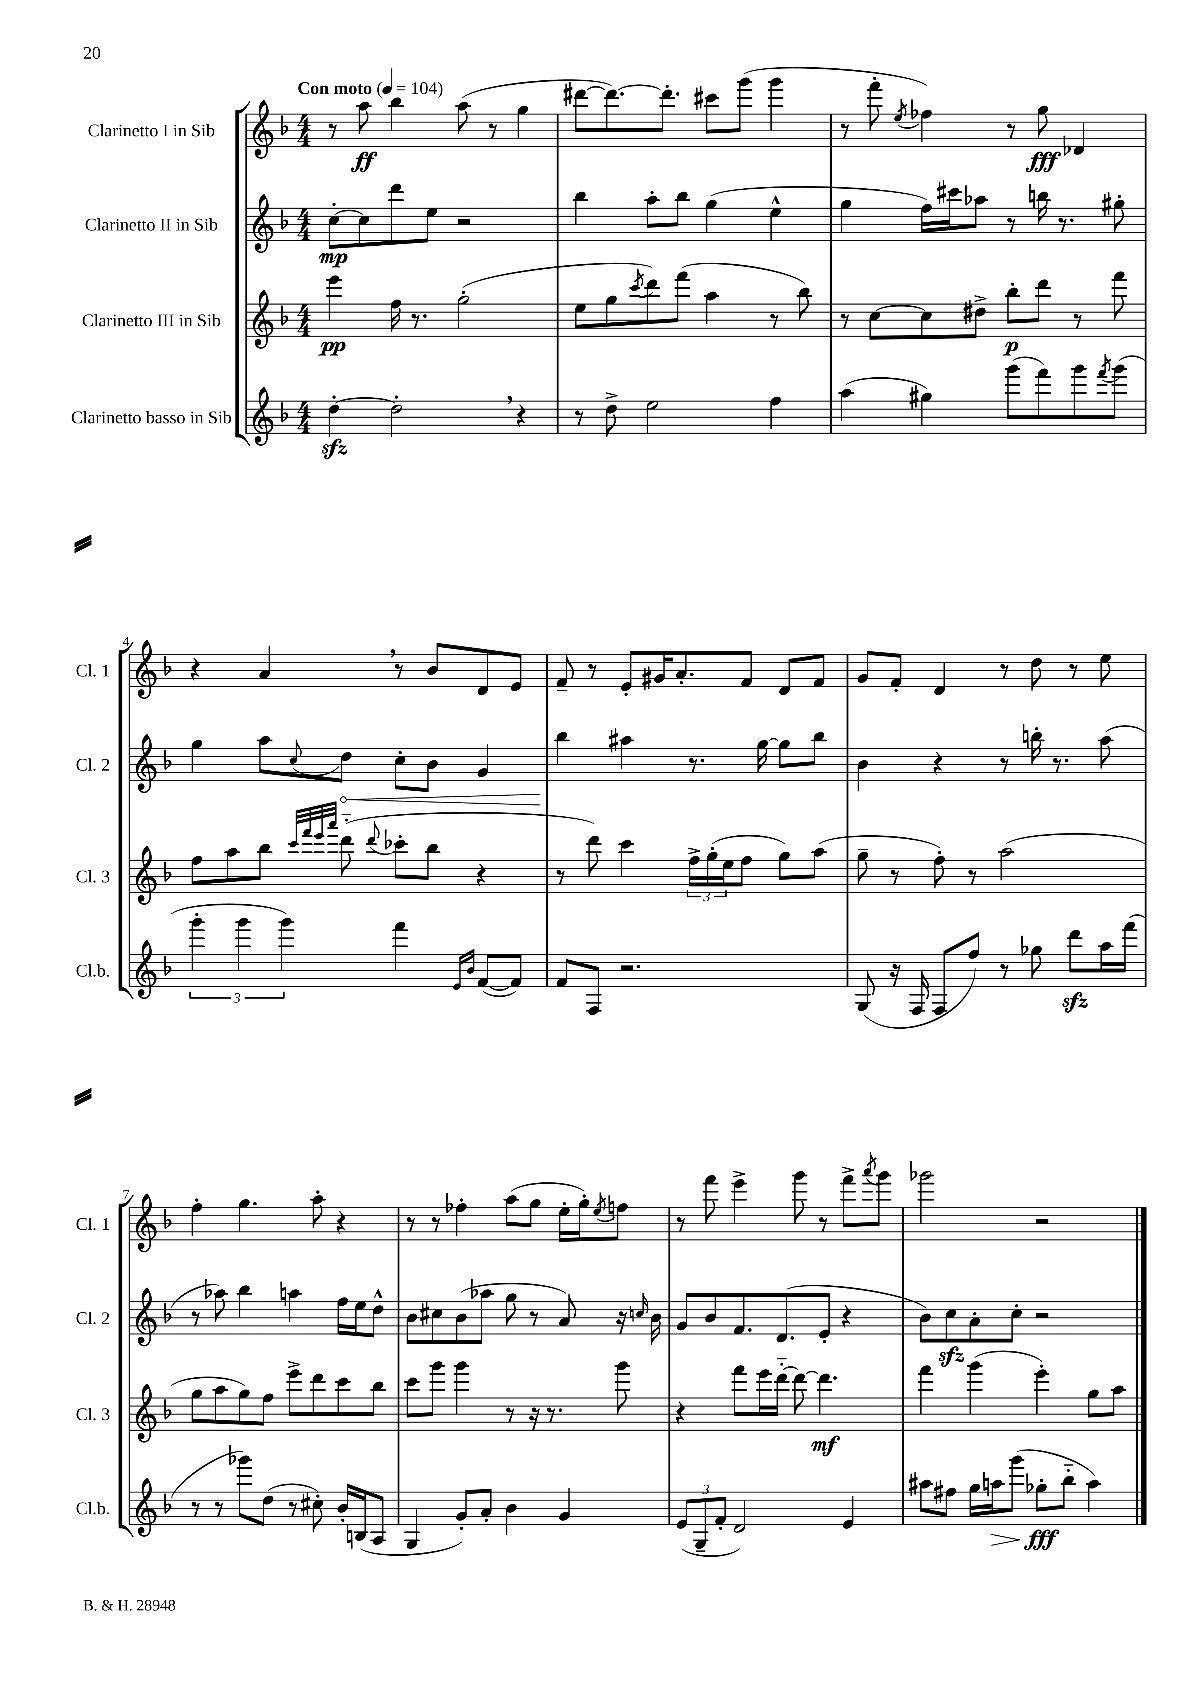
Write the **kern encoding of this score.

**kern	**dynam	**kern	**dynam	**kern	**dynam	**kern	**dynam
*part4	*part4	*part3	*part3	*part2	*part2	*part1	*part1
*staff4	*staff4	*staff3	*staff3	*staff2	*staff2	*staff1	*staff1
*I"Clarinetto basso in Sib	*	*I"Clarinetto III in Sib	*	*I"Clarinetto II in Sib	*	*I"Clarinetto I in Sib	*
*I'Cl.b.	*	*I'Cl. 3	*	*I'Cl. 2	*	*I'Cl. 1	*
*clefG2	*	*clefG2	*	*clefG2	*	*clefG2	*
*k[b-]	*	*k[b-]	*	*k[b-]	*	*k[b-]	*
*M4/4	*	*M4/4	*	*M4/4	*	*M4/4	*
*MM104	*	*MM104	*	*MM104	*	*MM104	*
=1	=1	=1	=1	=1	=1	=1	=1
!	!	!	!	!	!	!LO:TX:a:B:t=Con moto	!
[4ddzz'\	.	4eee\	pp	[8cc'\L	mp	8r	.
.	.	.	.	8cc\]	.	8aa\	ff
2dd',\]	.	16ff\	.	8ddd\	.	4bb-\	.
.	.	8.r	.	.	.	.	.
.	.	.	.	8ee\J	.	.	.
.	.	(2gg'\	.	2r	.	(8aa\	.
.	.	.	.	.	.	8r	.
4r	.	.	.	.	.	4gg\	.
=2	=2	=2	=2	=2	=2	=2	=2
8r	.	8ee\L	.	4bb-\	.	[8ddd#X\L	.
8dd^\	.	8gg\	.	.	.	8.ddd#\_)	.
.	.	8qccc/	.	.	.	.	.
2ee\	.	8ddd\)	.	8aa'\L	.	.	.
.	.	.	.	.	.	8.ddd#'\J]	.
.	.	(8fff\J	.	8bb-\J	.	.	.
.	.	4aa\	.	(4gg\	.	8ccc#X\L	.
.	.	.	.	.	.	(8ggg\J	.
4ff\	.	8r	.	4ee^^\	.	4ggg\	.
.	.	8bb-\)	.	.	.	.	.
=3	=3	=3	=3	=3	=3	=3	=3
(4aa\	.	8r	.	4gg\	.	8r	.
.	.	[8cc\L	.	.	.	8fff'\	.
.	.	.	.	.	.	8qee/	.
4gg#X\)	.	8cc\]	.	16ff\LL)	.	4ff-X\)	.
.	.	.	.	16ccc#X\J	.	.	.
.	.	8dd#X^\J	.	8aa-X\J	.	.	.
(8ggg\L	.	8bb-'\L	p	8r	.	8r	.
8fff\)	.	8ddd\J	.	16bbn\	.	8gg\	fff
.	.	.	.	8.r	.	.	.
8ggg\	.	8r	.	.	.	4d-X/	.
8qfff/	.	.	.	.	.	.	.
(8ggg\J	.	8fff\	.	8gg#X'\	.	.	.
!!LO:LB:g=z
=4	=4	=4	=4	=4	=4	=4	=4
6ggg'\	.	8ff\L	.	4gg\	.	4r	.
.	.	8aa\	.	.	.	.	.
6ggg\	.	.	.	.	.	.	.
.	.	8bb-\J	.	8aa\L	.	4a,/	.
6ggg\)	.	.	.	.	.	.	.
.	.	32qqccc/LLL	.	.	.	.	.
.	.	32qqfff/	.	.	.	.	.
.	.	32qqeee/	.	.	.	.	.
.	.	32qqaaa/JJJ	.	8qqcc/	.	.	.
!	!	!	!	!	!LO:HP:b	!	!
.	.	(8ddd\	.	8dd\J	<	.	.
.	.	8qqddd/	.	.	.	.	.
4fff\	.	8ccc-X'\L	.	8cc'\L	.	8r	.
.	.	8bb-\J	.	8b-\J	.	8b-/L	.
16qqe/LL	.	.	.	.	.	.	.
16qqb-/JJ	.	.	.	.	.	.	.
([8f/L	.	4r	.	4g/	.	8d/	.
8f/J])	.	.	.	.	.	8e/J	.
=5	=5	=5	=5	=5	=5	=5	=5
8f/L	.	8r	.	4bb-\	.	8f~/	.
8F/J	.	8ddd\)	.	.	.	8r	.
2.r	.	4ccc\	.	4aa#X\	[	8e'/L	.
.	.	.	.	.	.	16g#X/K	.
.	.	.	.	.	.	8.a'/	.
.	.	24ff^\LL	.	8.r	.	.	.
.	.	(24gg'\	.	.	.	.	.
.	.	24ee\J	.	.	.	.	.
.	.	8ff\J	.	.	.	8f/J	.
.	.	.	.	[16gg\	.	.	.
.	.	8gg\L)	.	8gg\L]	.	8d/L	.
.	.	(8aa\J	.	8bb-\J	.	8f/J	.
=6	=6	=6	=6	=6	=6	=6	=6
(8G/	.	8gg~\	.	4b-\	.	8g/L	.
16r	.	8r	.	.	.	8f'/J	.
16F/	.	.	.	.	.	.	.
8F/L	.	8ff'\)	.	4r	.	4d/	.
8ff/J)	.	8r	.	.	.	.	.
8r	.	(2aa\	.	8r	.	8r	.
8gg-X\	.	.	.	16bbn'\	.	8dd\	.
.	.	.	.	8.r	.	.	.
8dddzz\L	.	.	.	.	.	8r	.
16aa\L	.	.	.	(8aa\	.	8ee\	.
(16fff\JJ	.	.	.	.	.	.	.
!!LO:LB:g=z
=7	=7	=7	=7	=7	=7	=7	=7
8r	.	8gg\L	.	8r	.	4ff'\	.
8r	.	8aa\	.	8aa-X\)	.	.	.
8ggg-X\L)	.	8gg\)	.	4bb-\	.	4.gg\	.
(8dd\J	.	8ff\J	.	.	.	.	.
8r	.	8eee^\L	.	4aan\	.	.	.
8cc#X'\)	.	8ddd\	.	.	.	8aa'\	.
16b-'/LL	.	8ccc\	.	16ff\LL	.	4r	.
(16Bn/J	.	.	.	16ee\J	.	.	.
8A/J	.	8bb-\J	.	8dd^^\J	.	.	.
=8	=8	=8	=8	=8	=8	=8	=8
4G/	.	8ccc\L	.	8b-\L	.	8r	.
.	.	8ggg\J	.	8cc#X\	.	8r	.
8g'/L)	.	4ggg\	.	(8b-\	.	4ff-X'\	.
8a'/J	.	.	.	8aa-X\J	.	.	.
4b-\	.	8r	.	8gg\	.	(8aa\L	.
.	.	16r	.	8r	.	8gg\J	.
.	.	8.r	.	.	.	.	.
4g/	.	.	.	8a/)	.	16ee'\LL	.
.	.	.	.	.	.	16gg'\J)	.
.	.	.	.	.	.	8qee/	.
.	.	8ggg\	.	16r	.	8ffn\J	.
.	.	.	.	16qqccn/	.	.	.
.	.	.	.	16b-\	.	.	.
=9	=9	=9	=9	=9	=9	=9	=9
(12e/L	.	4r	.	8g/L	.	8r	.
12G~/	.	.	.	.	.	.	.
.	.	.	.	8b-/	.	8fff\	.
12f'/J	.	.	.	.	.	.	.
2d/)	.	8fff\L	.	8.f/	.	4eee^\	.
.	.	16eee\L	.	.	.	.	.
.	.	[16ddd\JJ	.	(8.d/	.	.	.
.	.	8ddd\_	.	.	.	8ggg\	.
.	.	4.ddd\]	mf	8e'/J	.	8r	.
4e/	.	.	.	4r	.	8fff^\L	.
.	.	.	.	.	.	8qaaa/	.
.	.	.	.	.	.	8ggg\J	.
=10	=10	=10	=10	=10	=10	=10	=10
8aa#X\L	.	4fff\	.	8b-\L)	.	2ggg-X\	.
8ff#X\J	.	.	.	8cczz\	.	.	.
16gg\LL	.	(4ggg\	.	8a'\	.	.	.
!	!LO:HP:b	!	!	!	!	!	!
16aan\J	>	.	.	.	.	.	.
(8ggg\J	.	.	.	8cc'\J	.	.	.
8gg-X'\L	fff	4eee'\)	.	2r	.	2r	.
8bb-\J	]	.	.	.	.	.	.
4aa\)	.	8gg\L	.	.	.	.	.
.	.	8aa\J	.	.	.	.	.
==	==	==	==	==	==	==	==
*-	*-	*-	*-	*-	*-	*-	*-
